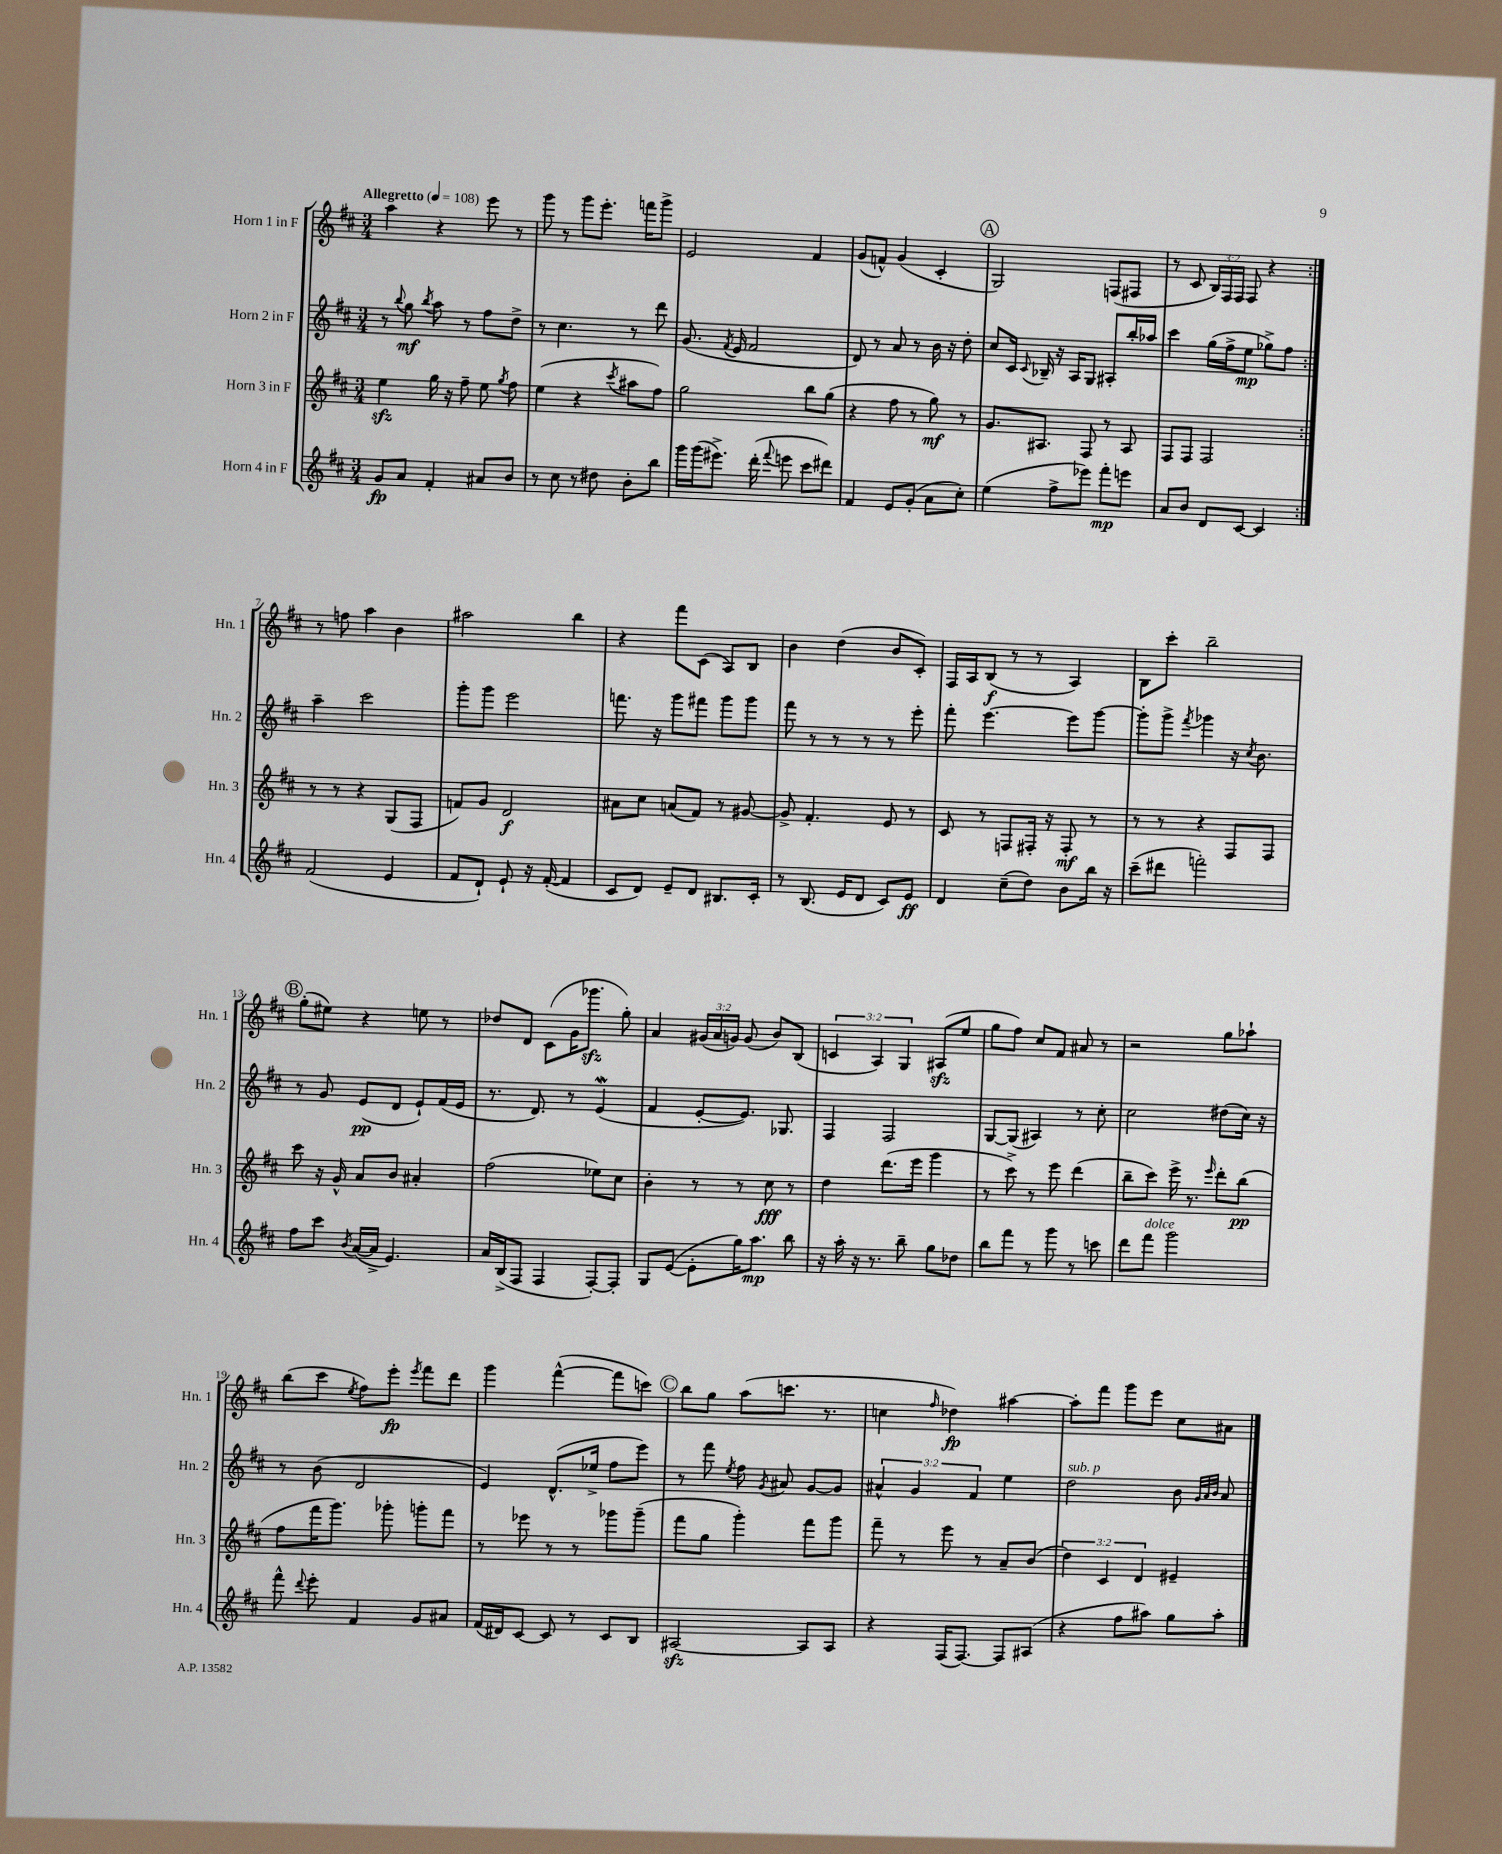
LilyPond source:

<<
\new StaffGroup <<
\new Staff = "s0" \with { instrumentName = "Horn 1 in F" shortInstrumentName = "Hn. 1" } {
    \clef treble \key d \major \numericTimeSignature \time 3/4 \override Staff.TupletNumber.text = #tuplet-number::calc-fraction-text \tempo "Allegretto" 4 = 108
    \autoBeamOff \repeat volta 2 { a''4 r4 e'''8 r8 |
    g'''8 r8 g'''8[ e'''8.]-. f'''16[ g'''8]-> |
    e'2 fis'4 |
    g'8[( f'8]-^) g'4( cis'4-. |
    \mark \markup { \circle "A" } g2) f8[( fis8] |
    r8 cis'8 \tuplet 3/2 { b16[) fis16 fis16] } fis8 r4 | }
    r8 f''8 a''4 b'4 |
    ais''2 b''4 |
    r4 fis'''8[ cis'8]( a8[) b8] |
    b'4 d''4( b'8[ cis'8]-.) |
    fis16[ a16 b8]\f( r8 r8 a4) |
    b8[ cis'''8]-. b''2-- |
    \mark \markup { \circle "B" } g''8[-.( eis''8]) r4 e''8 r8 |
    des''8[ d'8] cis'8[( g'16 ges'''8.]\sfz g''8-.) |
    a'4 \tuplet 3/2 { gis'16[( a'16 g'16]) } g'8( b'8[) b8]( |
    \tuplet 3/2 { c'4 a4) g4 } ais8[\sfz( e''8] |
    g''8[ fis''8]) cis''8[ fis'8] ais'8 r8 |
    r2 g''8[ aes''8]-! |
    b''8[( cis'''8] \acciaccatura { e''8 } fis''8[) e'''8]-.\fp \acciaccatura { e'''8 } fis'''8[ d'''8] |
    g'''4 fis'''4~-^( fis'''8[ c'''8]) |
    \mark \markup { \circle "C" } b''8[ g''8] a''8[( c'''8.] r8. |
    c''4 \grace { fis''16 } des''4\fp) ais''4~ |
    ais''8[-. fis'''8] g'''8[ e'''8] cis''8[ ais'8] \bar "|." |
}
\new Staff = "s1" \with { instrumentName = "Horn 2 in F" shortInstrumentName = "Hn. 2" } {
    \clef treble \key d \major \numericTimeSignature \time 3/4 \override Staff.TupletNumber.text = #tuplet-number::calc-fraction-text
    \autoBeamOff \repeat volta 2 { r8 \appoggiatura { b''8 } g''8\mf \acciaccatura { b''8 } a''8 r8 fis''8[ d''8]-> |
    r8 cis''4. r8 d'''8 |
    g'8.( \acciaccatura { fis'8 } e'16 fis'2 |
    d'8) r8 a'8 r8 b'16 r16 d''8-. |
    \mark \markup { \circle "A" } cis''8[ cis'16] \appoggiatura { cis'8 } bes16-- r16 a16[ g8] ais8[-. b''16-. aes''16] |
    cis'''4 g''16[( fis''16-> e''8]\mp ges''8[->) fis''8] | }
    a''4-- cis'''2 |
    g'''8[-. g'''8] e'''2 |
    f'''8. r16 g'''8[ fis'''8] g'''8[ g'''8] |
    fis'''8 r8 r8 r8 r8 e'''8-. |
    fis'''8-. e'''4.~ e'''8[ g'''8]~ |
    g'''8[-. g'''8]-> \acciaccatura { fis'''8 } ges'''4 r16 \acciaccatura { cis''8 } b'8. |
    \mark \markup { \circle "B" } r8 g'8 e'8[\pp( d'8] e'8[-!) fis'16( e'16] |
    r8. d'8.) r8 e'4\mordent( |
    fis'4 e'8[~-. e'8.]) ges8. |
    fis4 fis2 |
    g8[~ g8]( ais4) r8 cis''8-. |
    cis''2 dis''8[( cis''16]) r16 |
    r8 b'8( d'2 |
    e'4) d'8.[-^( ees''16]-> fis''8[ e'''8]) |
    \mark \markup { \circle "C" } r8 fis'''8 \acciaccatura { e''8 } fis''8 \acciaccatura { g'8 } ais'8 g'8[~ g'8] |
    \tuplet 3/2 { ais'4-^ g'4 fis'4 } e''4 |
    d''2^\markup { \italic "sub. p" } b'8 \grace { g'32[ a'32 b'32] } a'8 \bar "|." |
}
\new Staff = "s2" \with { instrumentName = "Horn 3 in F" shortInstrumentName = "Hn. 3" } {
    \clef treble \key d \major \numericTimeSignature \time 3/4 \override Staff.TupletNumber.text = #tuplet-number::calc-fraction-text
    \autoBeamOff \repeat volta 2 { e''4\sfz g''16 r16 fis''8-- e''8 \acciaccatura { g''8 } fis''8 |
    e''4( r4 \acciaccatura { cis'''8 } ais''8[ fis''8]) |
    g''2 b''8[ g''8]( |
    r4 fis''8 r8 g''8\mf) r8 |
    \mark \markup { \circle "A" } g'8.[ ais8.] fis8 r8 ais8 |
    fis8[ fis8] fis2 | }
    r8 r8 r4 g8[( fis8] |
    f'8[) g'8] d'2\f |
    ais'8[ cis''8] a'8[( fis'8]) r8 gis'8~ |
    gis'8-> fis'4.-. e'8 r8 |
    cis'8 r8 f8[ fis16]-. r16 fis8-.\mf r8 |
    r8 r8 r4 fis8[ fis8] |
    \mark \markup { \circle "B" } cis'''8 r16 g'16-^ a'8[ b'8] ais'4-. |
    fis''2( ees''8[) cis''8] |
    b'4-. r8 r8 cis''8\fff r8 |
    d''4 d'''8.[( e'''16] g'''4 |
    r8 cis'''8->) r8 e'''8 d'''4( |
    b''8[-- cis'''8]) e'''16-> r8. \grace { e'''16 } d'''8[-. b''8]\pp( |
    fis''8[ fis'''16 g'''8.]) ges'''8-. g'''8[-. fis'''8] |
    r8 ees'''8 r8 r8 ges'''8[ ges'''8]--( |
    \mark \markup { \circle "C" } fis'''8[ g''8] g'''4-.) fis'''8[ g'''8] |
    fis'''8-- r8 e'''8 r8 a'8[-- b'8]( |
    \tuplet 3/2 { d''4) cis'4 d'4 } eis'4-- \bar "|." |
}
\new Staff = "s3" \with { instrumentName = "Horn 4 in F" shortInstrumentName = "Hn. 4" } {
    \clef treble \key d \major \numericTimeSignature \time 3/4
    \autoBeamOff \repeat volta 2 { g'8[\fp a'8] fis'4-. ais'8[ b'8] |
    r8 cis''8 r8 dis''8 b'8[-. b''8] |
    g'''16[ g'''16( eis'''8.]->) d'''16-.( \appoggiatura { fis'''8 } e'''8 cis'''8[ dis'''8]) |
    fis'4 e'8[ g'8]-.( a'8[ cis''8]-.) |
    \mark \markup { \circle "A" } e''4( fis''8[-> ees'''8]) fis'''8[-.\mp e'''8] |
    a'8[ b'8] d'8[ cis'8]~ cis'4 | }
    fis'2( e'4 |
    fis'8[ d'8]-!) e'8-! r16 fis'16~-.( fis'4 |
    cis'8[ d'8]) e'8[-- d'8] bis8.[ cis'16]-. |
    r8 b8.( e'16[ d'8] cis'8[) e'8]\ff |
    d'4 cis''8[--( d''8]) b'8[ b''16] r16 |
    cis'''8[--( dis'''8] f'''2-.) |
    \mark \markup { \circle "B" } fis''8[ cis'''8] \acciaccatura { b'8 } a'16[~( a'16]-> e'4.) |
    a'16[ b16->( fis8] fis4 fis8[~-.) fis8]-. |
    g8[ e'8]~( e'8[-. g''16) a''8.]\mp b''8 |
    r16 a''16-. r16 r8. b''8-- g''8[ des''8] |
    b''8[ fis'''8] r8 g'''8 r8 c'''8 |
    d'''8[ fis'''8]^\markup { \italic "dolce" } g'''2 |
    fis'''8-^ \appoggiatura { d'''8 } e'''8-. fis'4 g'8[ ais'8] |
    fis'16[( dis'16) cis'8]~ cis'8 r8 cis'8[ b8] |
    \mark \markup { \circle "C" } ais2~\sfz ais8[ ais8] |
    r4 fis16[( fis8.]~) fis8[ ais8]( |
    r4 fis''8[ ais''8]) g''8[ ais''8]-. \bar "|." |
}
>>
>>
